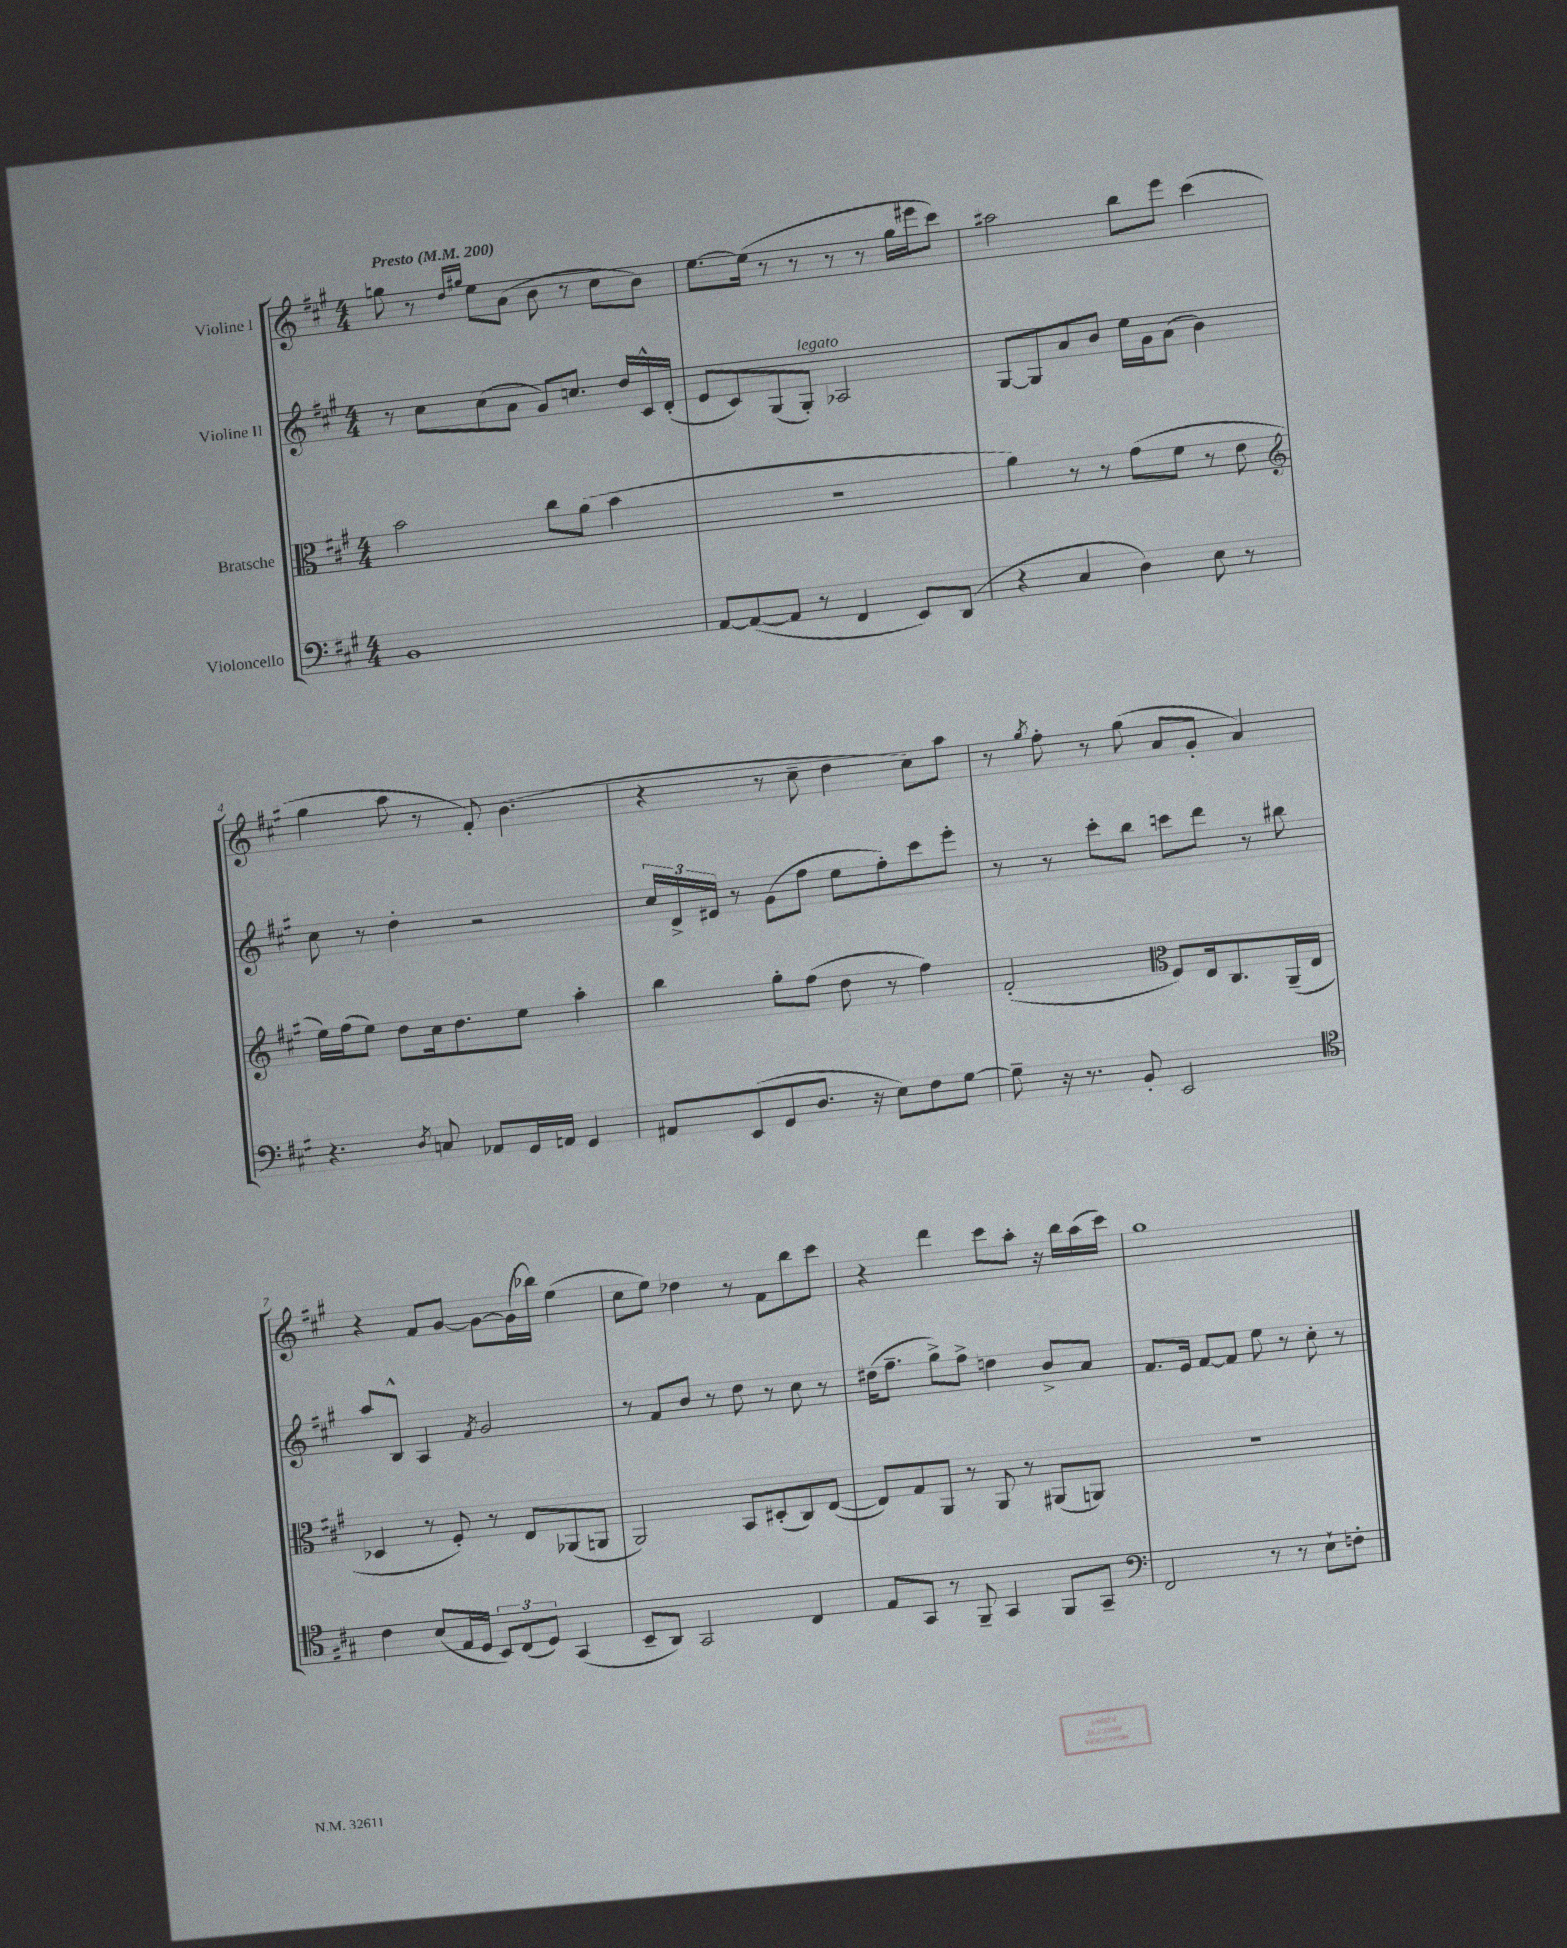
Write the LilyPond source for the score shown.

<<
\new StaffGroup <<
\new Staff = "s0" \with { instrumentName = "Violine I" } {
    \clef treble \key a \major \numericTimeSignature \time 4/4 \tempo "Presto" 4 = 200
    g''8 r8 \grace { d''16 gis''16 } e''8 a'8( b'8 r8 cis''8 b'8) |
    e''8.~ e''16( r8 r8 r8 r8 gis''16 eis'''16 cis'''8) |
    ais''2 b''8 e'''8 cis'''4( |
    gis''4 a''8 r8 fis'8-.) b'4.( |
    r4 r8 cis''8-- d''4 cis''8) a''8 |
    r8 \acciaccatura { gis''8 } fis''8-. r8 gis''8( a'8 gis'8-. a'4) |
    r4 fis'8 gis'8~ gis'8~ gis'16( bes''16) e''4( |
    cis''8 e''8) des''4 r8 fis'8 b''8 cis'''8 |
    r4 d'''4 cis'''8 a''8-. r16 b''16 a''16( cis'''16) |
    gis''1 \bar "|." |
}
\new Staff = "s1" \with { instrumentName = "Violine II" } {
    \clef treble \key a \major \numericTimeSignature \time 4/4
    r8 cis''8 cis''8( a'8 gis'8) c''8. d''16 cis'16-^ d'16-.( |
    e'8 cis'8) gis8( gis8-.^\markup { \italic "legato" }) aes2 |
    gis8~ gis8 a'8 b'8 e''16 gis'16 a'8( b'4) |
    cis''8 r8 d''4-. r2 |
    \tuplet 3/2 { cis''16 d'16-> eis'16 } r8 gis'8( fis''8 e''8 fis''8-.) cis'''8 e'''8-. |
    r8 r8 cis'''8-. b''8 c'''8 d'''8 r8 bis''8 |
    a''8 b8-^ a4 \acciaccatura { fis'8 } gis'2 |
    r8 fis'8 b'8 r8 d''8 r8 cis''8 r8 |
    dis''16( fis''8.-- gis''8->) fis''8-> d''4 b'8-> a'8 |
    fis'8. e'16 fis'8~ fis'8 e''8 r8 cis''8-. r8 \bar "|." |
}
\new Staff = "s2" \with { instrumentName = "Bratsche" } {
    \clef alto \key a \major \numericTimeSignature \time 4/4
    b'2 cis''8 a'8( b'4 |
    R1 |
    a'4) r8 r8 gis'8( fis'8 r8 e'8 |
    \clef treble e''16) fis''16( e''8) d''8 cis''16 d''8. e''8 a''4-. |
    b''4 gis''8-. fis''8( d''8 r8 fis''4) |
    fis'2-.( \clef alto fis8) e16 cis8. a,16--( e16 |
    des4 r8 fis8-.) r8 e8 aes,8( a,8 |
    a,2) b,8 dis8-.( cis8) e8~( |
    e8) gis8 a,8 r8 a,8 r8 ais,8( a,8) |
    R1 \bar "|." |
}
\new Staff = "s3" \with { instrumentName = "Violoncello" } {
    \clef bass \key a \major \numericTimeSignature \time 4/4
    b,1 |
    a,8~ a,8~( a,8 r8 fis,4 e,8) d,8( |
    r4 cis4 d4) e8 r8 |
    r4. \acciaccatura { d8 } c8 aes,8 gis,16 a,16 gis,4 |
    ais,8 e,8( gis,8 d8. r16 e8) fis8 gis8~ |
    gis8-- r16 r8. b,8-. e,2 |
    \clef tenor cis'4 b8( e16 d16 \tuplet 3/2 { b,8) cis8( d8) } gis,4( |
    b,8-- a,8) gis,2 cis4 |
    e8 gis,8 r8 fis,8-- gis,4 fis,8 gis,8-- |
    \clef bass fis,2 r8 r8 e8-! f8-. \bar "|." |
}
>>
>>
